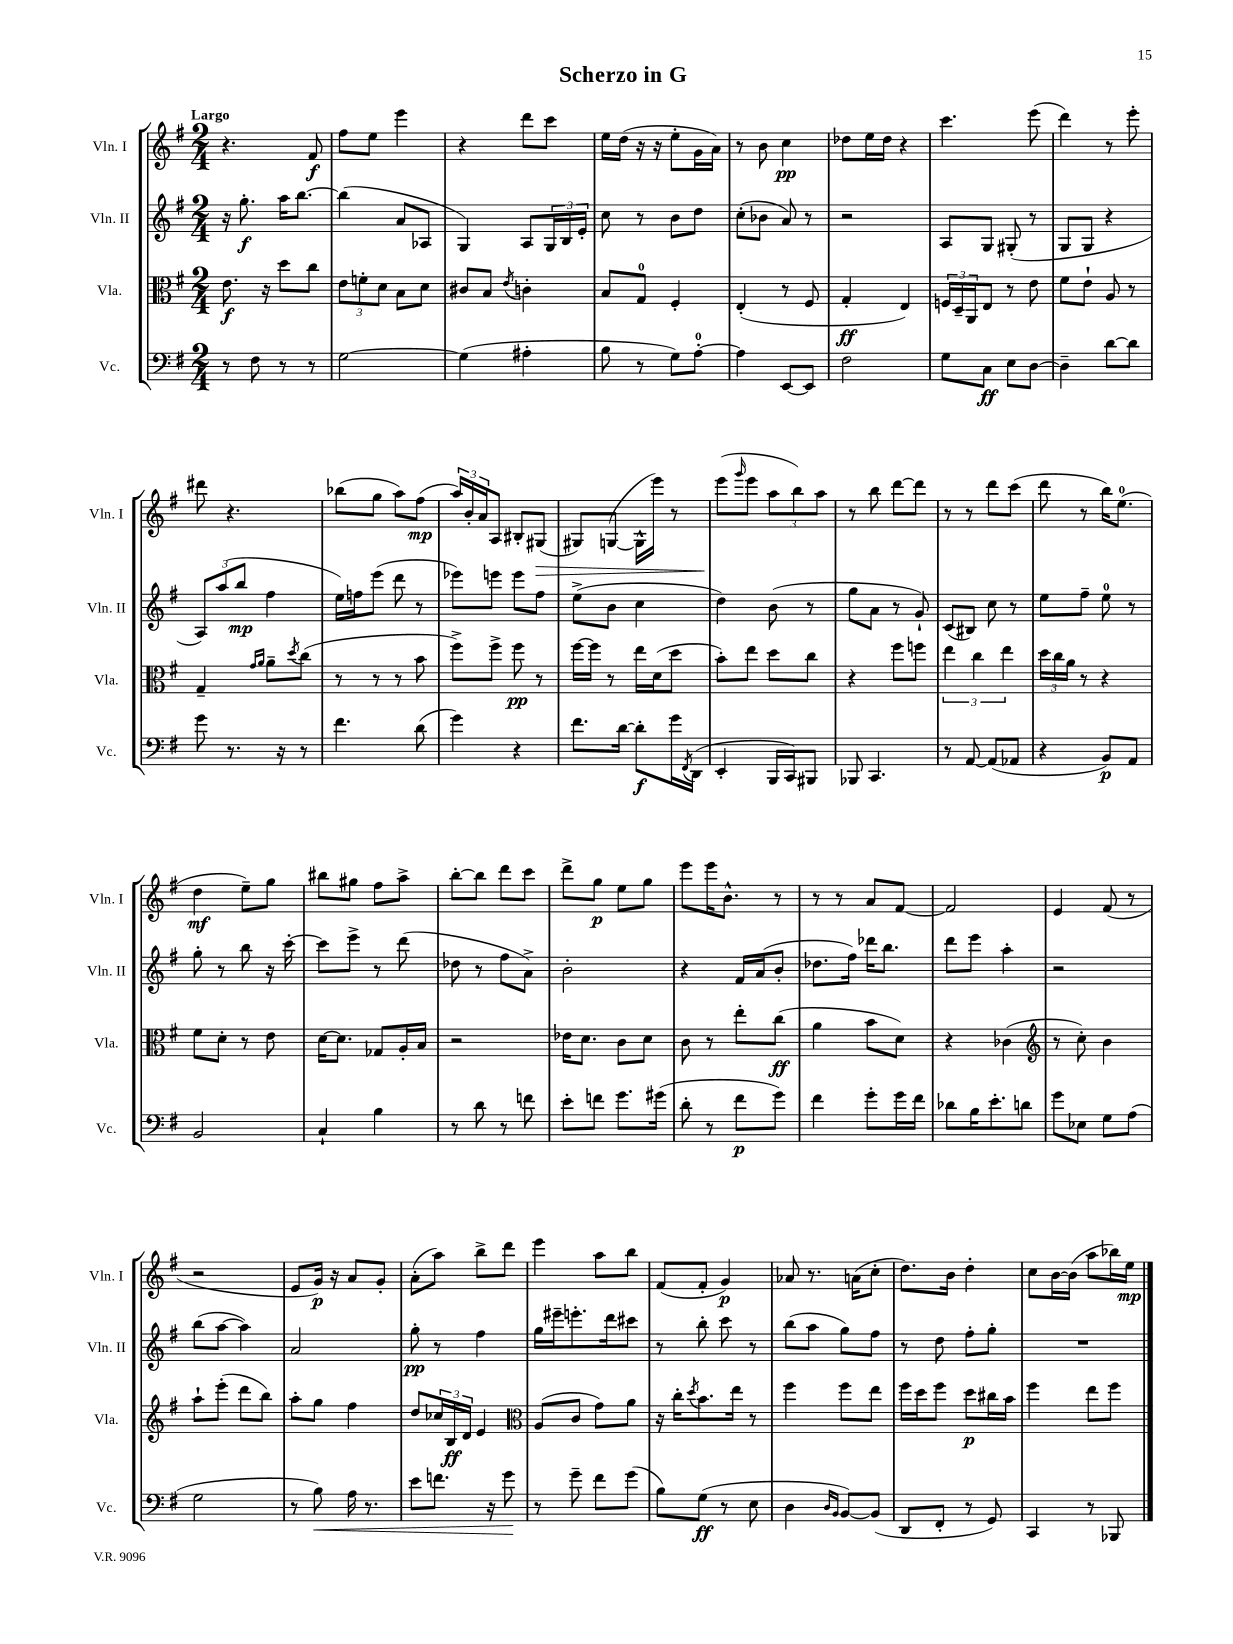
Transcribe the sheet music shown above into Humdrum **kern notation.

**kern	**kern	**kern	**kern
*staff4	*staff3	*staff2	*staff1
*clefF4	*clefC3	*clefG2	*clefG2
*k[f#]	*k[f#]	*k[f#]	*k[f#]
*M2/4	*M2/4	*M2/4	*M2/4
8r	8.e\	16r	4.r
.	.	8.gg'\	.
8F#\	.	.	.
.	16r	.	.
8r	8dd\L	16aa\LK	.
.	.	[8.bb\J	.
8r	8cc\J	.	8f#/
=	=	=	=
[2G\	12e\L	(4bb\]	8ff#\L
.	12f'\	.	.
.	.	.	8ee\J
.	12d\J	.	.
.	8B\L	8a/L	4eee\
.	8d\J	8A-/J	.
=	=	=	=
(4G\]	8c#/L	4G/)	4r
.	8B/J	.	.
.	8qe/	.	.
4A#'\	4c'\	8A/L	8ddd\L
.	.	24G/L	8ccc\J
.	.	24B/	.
.	.	24e'/JJ	.
=	=	=	=
8B\	8B/L	8cc\	16ee\LL
.	.	.	(16dd\JJ
8r	8G/J	8r	16r
.	.	.	16r
8G\L)	4F#'/	8b\L	8ee'\L
[8A'\J	.	8dd\J	16g\L
.	.	.	16a\JJ)
=	=	=	=
4A\]	(4E'/	(8cc'\L	8r
.	.	8b-\J	8b\
[8EE/L	8r	8a/)	4cc\
8EE/]J	8F#/	8r	.
=	=	=	=
2F#\	4G'/	2r	8dd-\L
.	.	.	16ee\L
.	.	.	16dd-\JJ
.	4E/)	.	4r
=	=	=	=
8G\L	24F/LL	8A/L	4.ccc\
.	24D~/	.	.
.	24AA/J	.	.
8C\J	8E/J	8G/J	.
8E\L	8r	(8G#'/	.
[8D\J	8e\	8r	(8eee\
=	=	=	=
4D~\]	8f#\L	8G/L	4ddd\)
.	8e`\J	8G/J	.
[8d\L	8A/	4r	8r
8d\]J	8r	.	8eee'\
=	=	=	=
8g\	4G~/	12A/L)	8ddd#\
.	.	(12aa/	.
8.r	.	.	4.r
.	.	12bb/J	.
.	16qqg/LL	.	.
.	16qqa/JJ	.	.
.	8a~\L	4ff#\	.
16r	.	.	.
.	8qdd/	.	.
8r	(8cc\J	.	.
=	=	=	=
4.f#\	8r	16ee\LL)	(8bb-\L
.	.	16ff\J	.
.	8r	(8eee\J	8gg\J
.	8r	8ddd\	8aa\L)
(8d\	8b\	8r	(8ff#\J
=	=	=	=
4g\)	8ff#^\L)	8eee-\L)	24aa/LL)
.	.	.	24b'/
.	.	.	24a/J
.	8ff#^\J	8eee\J	8A/J
4r	8ff#\	8eee\L	8B#'/L
.	8r	8ff#\J	(8G#/J
=	=	=	=
8.f#\L	[16ff#\LL	(8ee^\L	8G#/L)
.	16ff#\]JJ	.	.
.	8r	8b\J	([8G/J
[16d\Jk	.	.	.
8d'\]L	16ee\LL	4cc\	16G^^\]LL
.	(16d\J	.	16eee\JJ)
16g\L	8dd\J	.	8r
8qFF#/	.	.	.
(16DD\JJ	.	.	.
=	=	=	=
4EE'/	8b'\L)	4dd\)	(8eee\L
.	.	.	16qqggg/
.	8ee\J	.	8eee\J
16BBB/LL	8dd\L	(8b\	12aa\L
16CC/J)	.	.	.
.	.	.	12bb\)
8BBB#/J	8cc\J	8r	.
.	.	.	12aa\J
=	=	=	=
8BBB-/	4r	8gg\L	8r
4.CC/	.	8a\J	8bb\
.	8ff#\L	8r	[8ddd\L
.	8ff\J	8g`/)	8ddd\]J
=	=	=	=
8r	6ee\	(8c/L	8r
[8AA/	.	8B#/J)	8r
.	6cc\	.	.
(8AA/]L	.	8cc\	8ddd\L
.	6ee\	.	.
8AA-/J	.	8r	(8ccc\J
=	=	=	=
4r	24dd\LL	8ee\L	8ddd\
.	24cc\	.	.
.	24a\JJ	.	.
.	8r	8ff#~\J	8r
8BB/L)	4r	8ee\	16bb\LK)
.	.	.	(8.ee\J
8AA/J	.	8r	.
=	=	=	=
2BB/	8f#\L	8gg'\	4dd\
.	8d'\J	8r	.
.	8r	8bb\	8ee~\L)
.	8e\	16r	8gg\J
.	.	[16ccc'\	.
=	=	=	=
4C`/	[16d\LK	8ccc\]L	8bb#\L
.	8.d\]J	.	.
.	.	8eee^\J	8gg#\J
4B\	8G-/L	8r	8ff#\L
.	16A'/L	(8ddd\	8aa^\J
.	16B/JJ	.	.
=	=	=	=
8r	2r	8dd-\	[8bb'\L
8d\	.	8r	8bb\]J
8r	.	8ff#\L	8ddd\L
8f\	.	8a^\J)	8ccc\J
=	=	=	=
8e'\L	16e-\LK	2b'\	8ddd^\L
.	8.d\J	.	.
8f\J	.	.	8gg\J
8.g\L	8c\L	.	8ee\L
.	8d\J	.	8gg\J
(16g#\Jk	.	.	.
=	=	=	=
8d'\	8c\	4r	8eee\L
8r	8r	.	16eee\K
.	.	.	8.b^^\J
8f#\L	8ee'\L	16f#/LL	.
.	.	(16a/J	.
8g\J)	(8cc\J	8b'/J	8r
=	=	=	=
4f#\	4a\	8.dd-\L	8r
.	.	.	8r
.	.	16ff#\Jk)	.
8g'\L	8b\L	16ddd-\LK	8a/L
.	.	8.bb\J	.
16g\L	8d\J)	.	[8f#/J
16f#\JJ	.	.	.
=	=	=	=
8d-\L	4r	8ddd\L	2f#/]
16B\K	.	8eee\J	.
8.e'\	.	.	.
.	(4c-\	4aa'\	.
8d\J	.	.	.
=	=	=	=
*	*clefG2	*	*
8g\L	8r	2r	4e/
8E-\J	8cc'\)	.	.
8G\L	4b\	.	(8f#/
(8A\J	.	.	8r
=	=	=	=
2G\	8aa`\L	(8bb\L	2r
.	(8eee'\J	[8aa\J	.
.	8ddd\L	4aa\])	.
.	8bb\J)	.	.
=	=	=	=
8r	8aa'\L	2a/	8e/L
8B\)	8gg\J	.	16g/Jk)
.	.	.	16r
16A\	4ff#\	.	8a/L
8.r	.	.	.
.	.	.	8g'/J
=	=	=	=
8e\L	8dd/L	8gg'\	(8a'\L
8.f\J	24cc-/L	8r	8aa\J)
.	24B/	.	.
.	24d/JJ	.	.
.	4e/	4ff#\	8bb^\L
16r	.	.	.
8g\	.	.	8ddd\J
=	=	=	=
*	*clefC3	*	*
8r	(8A/L	16gg\LL	4eee\
.	.	16eee#~\J	.
8g~\	8c/J	8.eee'\	.
8f#\L	8g\L)	.	8aa\L
.	.	16ddd\k	.
(8g\J	8a\J	8ccc#\J	8bb\J
=	=	=	=
8B\L)	16r	8r	(8f#/L
.	16cc'\LK	.	.
.	8qdd/	.	.
(8G\J	8.b\	8bb'\	8f#'/J
8r	.	8ccc\	4g/)
.	16ee\Jk	.	.
8E\	8r	8r	.
=	=	=	=
4D\	4ff#\	(8bb\L	8a-/
.	.	8aa\J	8.r
16qqD/LL	.	.	.
16qqBB/JJ	.	.	.
[8BB/L)	8ff#\L	8gg\L)	.
.	.	.	(16a\LK
(8BB/]J	8ee\J	8ff#\J	8cc'\J
=	=	=	=
8DD/L	16ff#\LL	8r	8.dd\L)
.	16dd\J	.	.
8FF#'/J	8ff#\J	8dd\	.
.	.	.	16b\Jk
8r	8dd\L	8ff#'\L	4dd'\
8GG/)	16cc#\L	8gg'\J	.
.	16b\JJ	.	.
=	=	=	=
4CC/	4ff#\	2r	8cc\L
.	.	.	[16b\L
.	.	.	(16b\]JJ
8r	8ee\L	.	8aa\L
8BBB-/	8ff#\J	.	16bb-\L)
.	.	.	16ee\JJ
==	==	==	==
*-	*-	*-	*-
